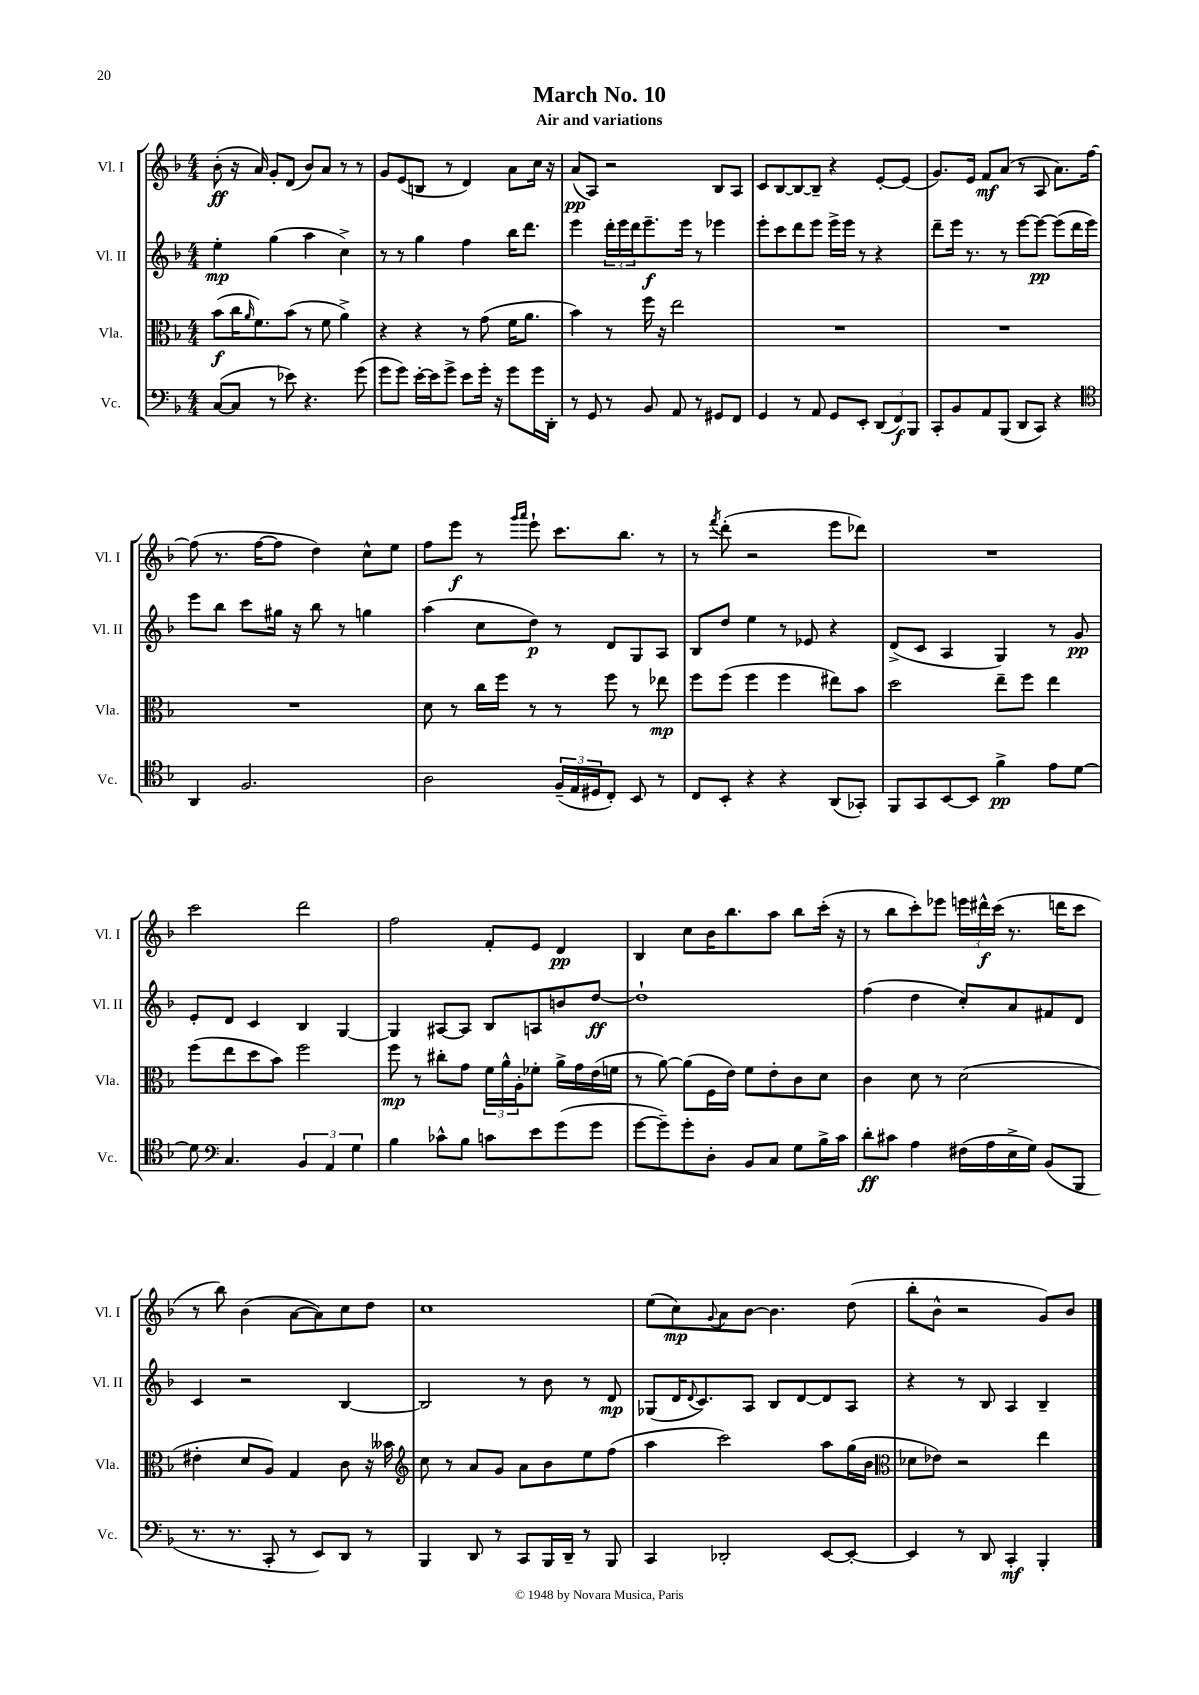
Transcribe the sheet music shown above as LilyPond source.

\header { title = "March No. 10" subtitle = "Air and variations" }
<<
\new StaffGroup <<
\new Staff = "s0" \with { instrumentName = "Vl. I" shortInstrumentName = "Vl. I" } {
    \clef treble \key f \major \numericTimeSignature \time 4/4
    bes'8-.\ff( r16 a'16) g'8-. d'8( bes'8) a'8 r8 r8 |
    g'8 e'8( b8 r8 d'4) a'8 c''16 r16 |
    a'8\pp( a8) r2 bes8 a8 |
    c'8 bes8~ bes8~ bes8-- r4 e'8~-. e'8( |
    g'8.) e'16 f'8\mf a'8( r8 a8 a'8.) f''16~ |
    f''8( r8. f''16~ f''8 d''4) c''8-^ e''8 |
    f''8 e'''8\f r8 \grace { g'''16 a'''16 } e'''8-! c'''8. bes''8. r8 |
    r8 \acciaccatura { f'''8 } d'''8-.( r2 e'''8 des'''8) |
    R1 |
    c'''2 d'''2 |
    f''2 f'8-. e'8 d'4\pp |
    bes4 c''8 bes'16 bes''8. a''8 bes''8 c'''16-.( r16 |
    r8 bes''8 c'''8-.) ees'''8 \tuplet 3/2 { e'''16 dis'''16-^\f c'''16( } r8. d'''16 c'''8 |
    r8 bes''8) bes'4( a'8~ a'8) c''8 d''8 |
    c''1 |
    e''8( c''8\mp) \appoggiatura { g'8 } a'8 bes'8~ bes'4. d''8( |
    bes''8-. bes'8-^ r2 g'8) bes'8 \bar "|." |
}
\new Staff = "s1" \with { instrumentName = "Vl. II" shortInstrumentName = "Vl. II" } {
    \clef treble \key f \major \numericTimeSignature \time 4/4
    e''4-.\mp g''4( a''4 c''4->) |
    r8 r8 g''4 f''4 bes''16 d'''8. |
    e'''4 \tuplet 3/2 { d'''16-. e'''16 d'''16 } e'''8.--\f e'''16 r8 ees'''4 |
    e'''8-. c'''8 d'''8 e'''8 e'''16-> e'''16 r8 r4 |
    d'''8-- e'''16 r8. r8 e'''8~ e'''8~\pp e'''8( d'''16 e'''16) |
    e'''8 bes''8 c'''8 gis''16 r16 bes''8 r8 g''4 |
    a''4( c''8 d''8\p) r8 d'8 g8 a8 |
    bes8 d''8 e''4 r8 ees'8 r4 |
    d'8->( c'8 a4 g4) r8 g'8\pp |
    e'8-. d'8 c'4 bes4 g4~ |
    g4 ais8~ ais8 bes8 a8 b'8 d''8~\ff |
    d''1-! |
    f''4( d''4 c''8-.) a'8 fis'8 d'8 |
    c'4 r2 bes4~ |
    bes2 r8 bes'8 r8 d'8\mp |
    ges8( d'16 \appoggiatura { d'8 } c'8.) a8 bes8 d'8~ d'8 a8 |
    r4 r8 bes8 a4 bes4-- \bar "|." |
}
\new Staff = "s2" \with { instrumentName = "Vla." shortInstrumentName = "Vla." } {
    \clef alto \key f \major \numericTimeSignature \time 4/4
    bes'8\f( c''16 \grace { a'16 } f'8.) bes'8( r8 f'8 a'4->) |
    r4 r4 r8 g'8( f'16 a'8. |
    bes'4) r8 f''16 r16 e''2 |
    R1 |
    R1 |
    R1 |
    d'8 r8 c''16 f''16 r8 r8 f''8 r8 ees''8\mp |
    f''8 f''8( f''4 f''4 eis''8) bes'8 |
    d''2 e''8-- f''8 e''4 |
    f''8( e''8 d''8 bes'8) f''2 |
    f''8\mp r8 cis''8-. g'8 \tuplet 3/2 { f'16 a'16-^ a16-. } fes'8-. a'16-> g'16 e'16( f'16 |
    r8 a'8~) a'8( f16 e'16) f'8 e'8-. c'8 d'8 |
    c'4 d'8 r8 d'2( |
    eis'4-. d'8 a8) g4 c'8 r16 beses'16 |
    \clef treble c''8 r8 a'8 g'8 a'8 bes'8 e''8 f''8( |
    a''4 c'''2) a''8 g''16( bes'16 |
    \clef alto des'8 ees'8) r2 e''4 \bar "|." |
}
\new Staff = "s3" \with { instrumentName = "Vc." shortInstrumentName = "Vc." } {
    \clef bass \key f \major \numericTimeSignature \time 4/4
    c8~( c8 r8 ees'8) r4. g'8( |
    g'8 g'8) e'16~-. e'16 g'8-> e'8 g'16-. r16 g'8 g'16 d,16-. |
    r8 g,8 r8 bes,8 a,8 r8 gis,8 f,8 |
    g,4 r8 a,8 g,8 e,8-. \tuplet 3/2 { d,8( f,8\f) bes,,8 } |
    c,8-. bes,8 a,8 bes,,8( d,8 c,8) r4 |
    \clef tenor a,4 f2. |
    a2 \tuplet 3/2 { f16--( e16 dis16 } c8-.) bes,8 r8 |
    c8 bes,8-. r4 r4 a,8( ges,8-.) |
    f,8 g,8 bes,8~ bes,8 f'4->\pp e'8 d'8~ |
    d'8 \clef bass c4. \tuplet 3/2 { bes,4 a,4 g4 } |
    bes4 ces'8-^ bes8 c'8 e'8 g'8( g'8 |
    g'8~ g'8--) g'8-. d8-. bes,8 c8 g8 bes16-> c'16 |
    d'8-.\ff cis'8 a4 fis16( a16 e16-> g16) bes,8( bes,,8 |
    r8. r8. c,8-. r8 e,8) d,8 r8 |
    bes,,4 d,8 r8 c,8 bes,,16 d,16-- r8 bes,,8 |
    c,4 des,2-. e,8~ e,8~-. |
    e,4 r8 d,8 c,4-.\mf bes,,4-. \bar "|." |
}
>>
>>
\layout { \context { \Score \remove "Bar_number_engraver" } }
